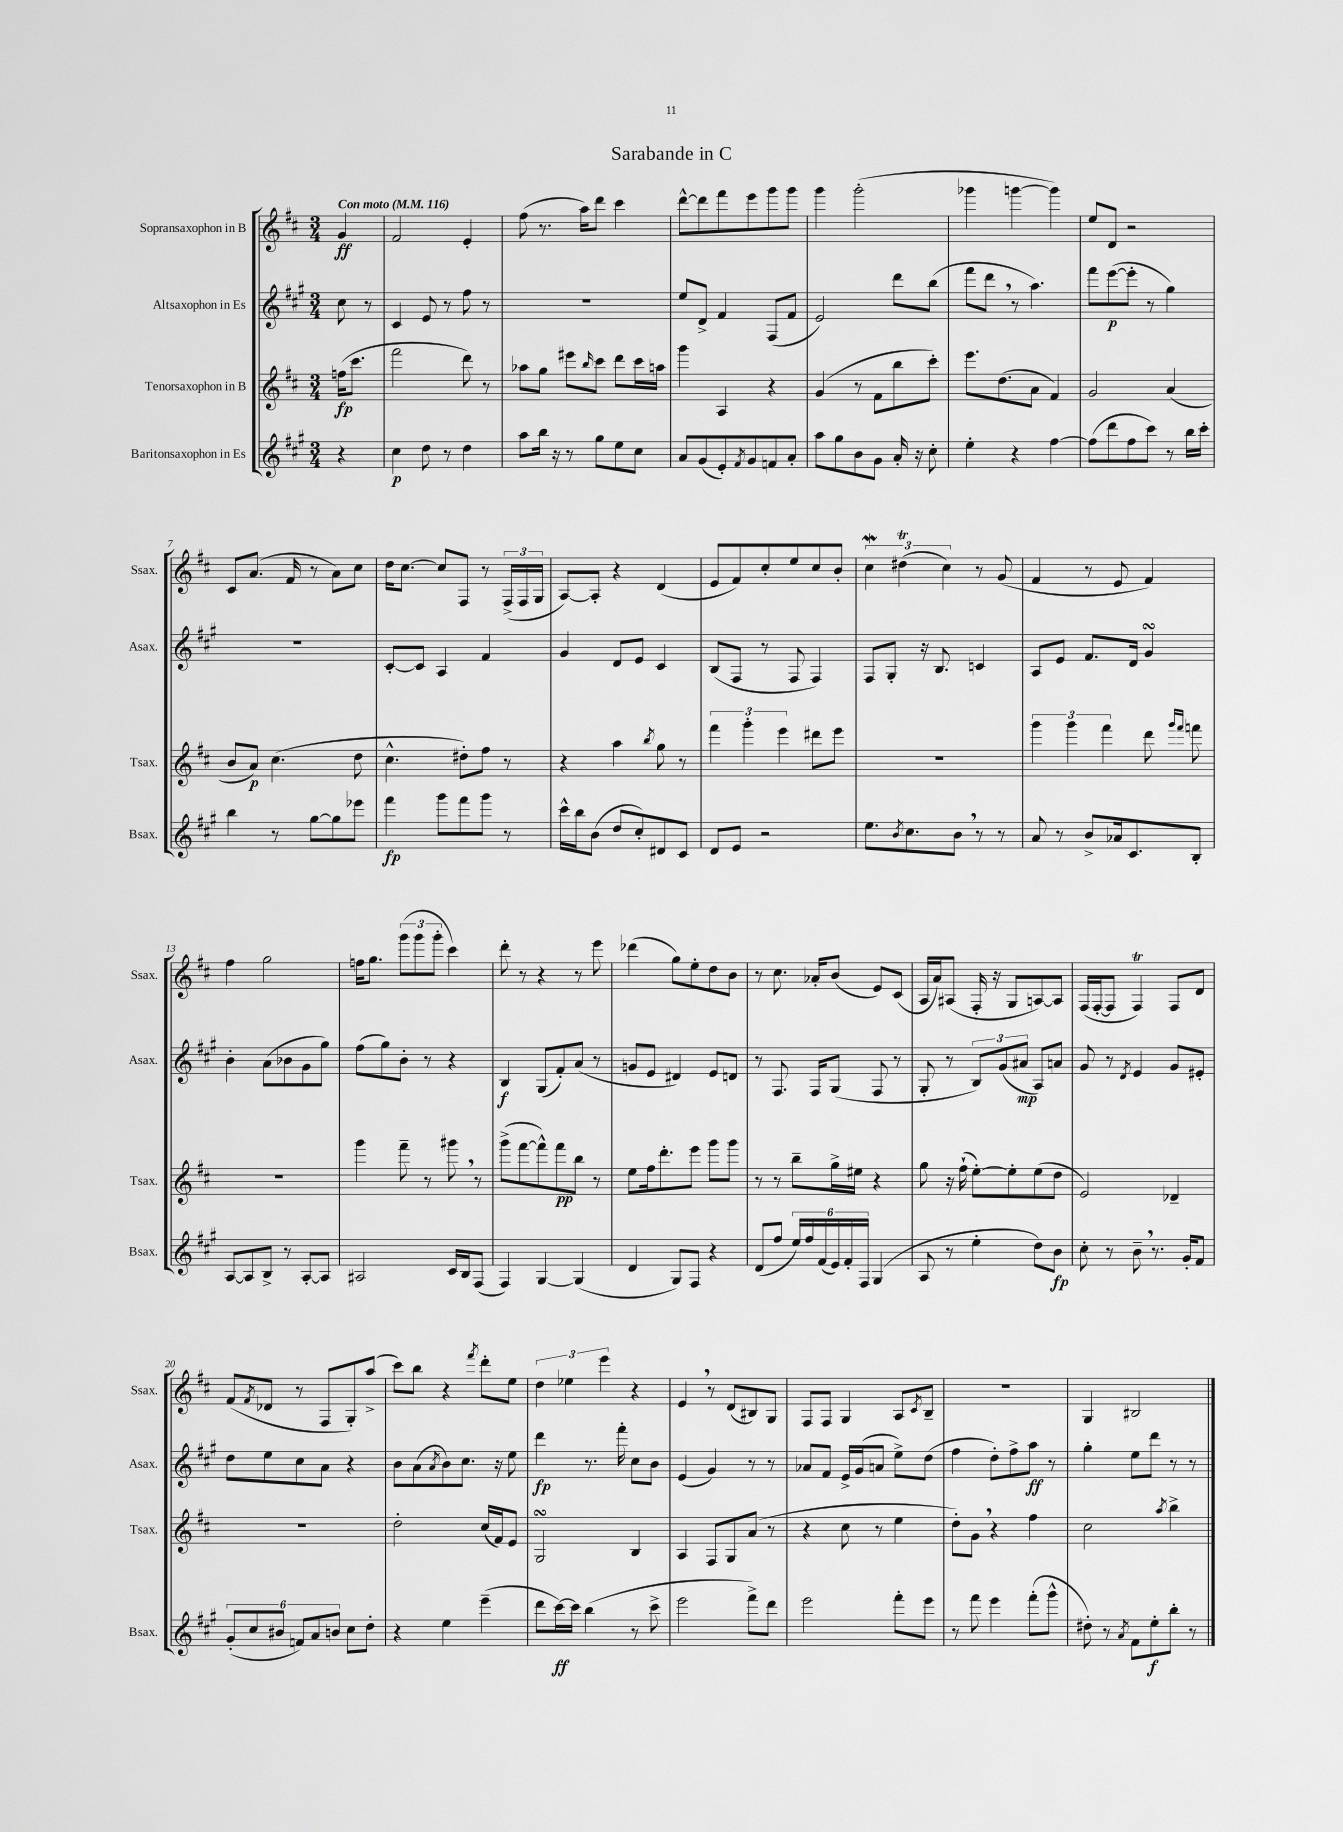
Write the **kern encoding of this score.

**kern	**dynam	**kern	**dynam	**kern	**dynam	**kern	**dynam
*part4	*part4	*part3	*part3	*part2	*part2	*part1	*part1
*staff4	*staff4	*staff3	*staff3	*staff2	*staff2	*staff1	*staff1
*I"Baritonsaxophon in Es	*	*I"Tenorsaxophon in B	*	*I"Altsaxophon in Es	*	*I"Sopransaxophon in B	*
*I'Bsax.	*	*I'Tsax.	*	*I'Asax.	*	*I'Ssax.	*
*clefG2	*	*clefG2	*	*clefG2	*	*clefG2	*
*k[f#c#g#]	*	*k[f#c#]	*	*k[f#c#g#]	*	*k[f#c#]	*
*M3/4	*	*M3/4	*	*M3/4	*	*M3/4	*
*MM116	*	*MM116	*	*MM116	*	*MM116	*
=	=	=	=	=	=	=	=
!	!	!	!	!	!	!LO:TX:a:B:t=Con moto	!
4r	.	(16ffn\KL	fp	8cc#\	.	4g/	ff
.	.	8.ccc#\J	.	.	.	.	.
.	.	.	.	8r	.	.	.
=1	=1	=1	=1	=1	=1	=1	=1
4cc#\	p	2fff#\	.	4c#/	.	2f#/	.
8dd\	.	.	.	8e/	.	.	.
8r	.	.	.	8r	.	.	.
4dd\	.	8ddd\)	.	8ff#\	.	4e'/	.
.	.	8r	.	8r	.	.	.
=2	=2	=2	=2	=2	=2	=2	=2
8aa\L	.	8aa-X\L	.	2.r	.	(8ff#\	.
16bb\Jk	.	8gg\J	.	.	.	8.r	.
16r	.	.	.	.	.	.	.
8r	.	8eee#X\L	.	.	.	.	.
.	.	.	.	.	.	16aa\KL)	.
.	.	16qqbb/	.	.	.	.	.
8gg#\L	.	8ccc#\J	.	.	.	8ddd\J	.
8ee\	.	8ddd\L	.	.	.	4ccc#\	.
8cc#\J	.	16ccc#\L	.	.	.	.	.
.	.	16aan\JJ	.	.	.	.	.
=3	=3	=3	=3	=3	=3	=3	=3
8a/L	.	4ggg\	.	8ee/L	.	[8ddd^^\L	.
(8g#/	.	.	.	8d^/J	.	8ddd\]	.
8e'/)	.	4A/	.	4f#/	.	8fff#\	.
8qf#/	.	.	.	.	.	.	.
8g#/	.	.	.	.	.	8eee\	.
8fn/	.	4r	.	(8F#/L	.	8ggg\	.
8a'/J	.	.	.	8f#/J	.	8ggg\J	.
=4	=4	=4	=4	=4	=4	=4	=4
8aa\L	.	(4g/	.	2e/)	.	4ggg\	.
8gg#\	.	.	.	.	.	.	.
8b\	.	8r	.	.	.	(2ggg'\	.
8g#\J	.	8f#\L	.	.	.	.	.
16a'/	.	8bb\	.	8ddd\L	.	.	.
16r	.	.	.	.	.	.	.
8cc#'\	.	8ccc#'\J)	.	(8bb\J	.	.	.
=5	=5	=5	=5	=5	=5	=5	=5
4ee'\	.	8.eee\L	.	8fff#\L	.	4ggg-X\	.
.	.	.	.	8ddd,\J	.	.	.
.	.	(8.dd\	.	.	.	.	.
4r	.	.	.	8r	.	[4gggn\	.
.	.	8a\J	.	4.aa\)	.	.	.
[4ff#\	.	4f#/)	.	.	.	4ggg\])	.
=6	=6	=6	=6	=6	=6	=6	=6
(8ff#\L]	.	2g/	.	8fff#\L	.	8ee/L	.
8ddd\	.	.	.	([8eee\	p	8d/J	.
8ff#\	.	.	.	8eee'\J]	.	2r	.
8ccc#\J)	.	.	.	8r	.	.	.
8r	.	(4a/	.	4gg#\)	.	.	.
16bb\LL	.	.	.	.	.	.	.
16ccc#'\JJ	.	.	.	.	.	.	.
!!LO:LB:g=z
=7	=7	=7	=7	=7	=7	=7	=7
4bb\	.	8b/L	.	2.r	.	8c#/L	.
.	.	8a/J)	p	.	.	(8.a/J	.
8r	.	(4.cc#\	.	.	.	.	.
.	.	.	.	.	.	16f#/	.
[8gg#\L	.	.	.	.	.	8r	.
8gg#\]	.	.	.	.	.	8a\L)	.
8eee-X\J	.	8dd\	.	.	.	8cc#\J	.
=8	=8	=8	=8	=8	=8	=8	=8
4fff#\	fp	4.cc#^^\	.	[8c#'/L	.	16dd\KL	.
.	.	.	.	.	.	[8.cc#\J	.
.	.	.	.	8c#/J]	.	.	.
8ggg#\L	.	.	.	4A/	.	8cc#/L]	.
8fff#\	.	8dd#X'\L)	.	.	.	8F#/J	.
8ggg#\J	.	8ff#\J	.	4f#/	.	8r	.
8r	.	8r	.	.	.	(24F#^/LL	.
.	.	.	.	.	.	24F#/	.
.	.	.	.	.	.	24G/JJ	.
=9	=9	=9	=9	=9	=9	=9	=9
16ccc#^^\LL	.	4r	.	4g#/	.	[8A/L)	.
16bb\J	.	.	.	.	.	.	.
(8b\J	.	.	.	.	.	8A'/J]	.
8dd/L	.	4aa\	.	8d/L	.	4r	.
8cc#'/)	.	.	.	8e/J	.	.	.
.	.	8qbb/	.	.	.	.	.
8d#X/	.	8gg\	.	4c#/	.	(4d/	.
8c#/J	.	8r	.	.	.	.	.
=10	=10	=10	=10	=10	=10	=10	=10
8d/L	.	6fff#\	.	(8B/L	.	8e/L	.
8e/J	.	.	.	8F#/J	.	8f#/)	.
.	.	6ggg'\	.	.	.	.	.
2r	.	.	.	8r	.	8cc#'/	.
.	.	6eee\	.	.	.	.	.
.	.	.	.	8F#/	.	8ee/	.
.	.	8ddd#X\L	.	4F#/)	.	8cc#/	.
.	.	8eee\J	.	.	.	8b'/J	.
=11	=11	=11	=11	=11	=11	=11	=11
8.ee\L	.	2.r	.	8F#/L	.	6cc#W\	.
.	.	.	.	8G#'/J	.	.	.
.	.	.	.	.	.	(6dd#Xt\	.
8qb/	.	.	.	.	.	.	.
8.cc#\	.	.	.	.	.	.	.
.	.	.	.	16r	.	.	.
.	.	.	.	8.B/	.	.	.
.	.	.	.	.	.	6cc#\)	.
8b,\J	.	.	.	.	.	.	.
8r	.	.	.	4cn/	.	8r	.
8r	.	.	.	.	.	(8g/	.
=12	=12	=12	=12	=12	=12	=12	=12
8a/	.	6ggg\	.	8A/L	.	4f#/	.
8r	.	.	.	8e/J	.	.	.
.	.	6ggg\	.	.	.	.	.
8b^/L	.	.	.	8.f#/L	.	8r	.
.	.	6fff#\	.	.	.	.	.
16a-X/k	.	.	.	.	.	8e/	.
8.c#/	.	.	.	16d/Jk	.	.	.
.	.	8ddd\	.	4g#sSsS/	.	4f#/)	.
.	.	16qqggg/LL	.	.	.	.	.
.	.	16qqfff#/JJ	.	.	.	.	.
8B'/J	.	8fffn\	.	.	.	.	.
!!LO:LB:g=z
=13	=13	=13	=13	=13	=13	=13	=13
[8A/L	.	2.r	.	4b'\	.	4ff#\	.
8A/]	.	.	.	.	.	.	.
8B^/J	.	.	.	(8a\L	.	2gg\	.
8r	.	.	.	8b-X\	.	.	.
[8A'/L	.	.	.	8g#\	.	.	.
8A/J]	.	.	.	8gg#\J)	.	.	.
=14	=14	=14	=14	=14	=14	=14	=14
2A#X/	.	4ggg\	.	(8ff#\L	.	16ffn\KL	.
.	.	.	.	.	.	8.gg\J	.
.	.	.	.	8gg#\)	.	.	.
.	.	8fff#~\	.	8b'\J	.	(12ggg\L	.
.	.	.	.	.	.	12ggg\	.
.	.	8r	.	8r	.	.	.
.	.	.	.	.	.	12ggg'\J	.
16c#/LL	.	8ggg#X,\	.	4r	.	4ccc#\)	.
16B/J	.	.	.	.	.	.	.
(8F#/J	.	8r	.	.	.	.	.
=15	=15	=15	=15	=15	=15	=15	=15
4F#/)	.	(8ggg^\L	.	4B/	f	8ddd'\	.
.	.	[8fff#\	.	.	.	8r	.
[4G#/	.	8fff#^^\])	.	(8G#/L	.	4r	.
.	.	8fff#\	pp	8f#'/)	.	.	.
(4G#/]	.	8bb\J	.	(8a/J	.	8r	.
.	.	8r	.	8r	.	8eee\	.
=16	=16	=16	=16	=16	=16	=16	=16
4d/	.	8ee\L	.	8gn/L	.	(4ddd-X\	.
.	.	16ff#\k	.	8e/J	.	.	.
.	.	8.ddd'\	.	.	.	.	.
8G#/L)	.	.	.	4d#X/)	.	8gg\L)	.
8F#/J	.	8eee\J	.	.	.	8ee'\	.
4r	.	8ggg\L	.	8e/L	.	8dd\	.
.	.	8ggg\J	.	8dn/J	.	8b\J	.
=17	=17	=17	=17	=17	=17	=17	=17
(8d/L	.	8r	.	8r	.	8r	.
8ff#/J	.	8r	.	8.F#/	.	8.cc#\	.
24ee/LL)	.	8bb~\L	.	.	.	.	.
24ff#/	.	.	.	.	.	.	.
.	.	.	.	16F#/KL	.	16a-X'/KL	.
(24f#/	.	.	.	.	.	.	.
24e/)	.	16gg^\L	.	(8G#/J	.	(8b/J	.
24f#'/	.	.	.	.	.	.	.
.	.	16ee#X\JJ	.	.	.	.	.
24F#/JJ	.	.	.	.	.	.	.
(4G#/	.	4r	.	8F#/	.	8e/L)	.
.	.	.	.	8r	.	(8c#/J	.
=18	=18	=18	=18	=18	=18	=18	=18
8A/	.	8gg\	.	8G#'/	.	16A/LL	.
.	.	.	.	.	.	16a/J)	.
8r	.	16r	.	8r	.	(8A#X/J	.
.	.	(16ff#`\	.	.	.	.	.
4ee'\	.	[8ee'\L)	.	12B/L)	.	16F#'/	.
.	.	.	.	.	.	16r	.
.	.	.	.	(12g#/	.	.	.
.	.	8ee'\]	.	.	.	8G/L	.
.	.	.	.	12a#X/J	mp	.	.
8dd\L)	.	(8ee\	.	8A/L)	.	[8An/)	.
8b\J	fp	8dd\J	.	8an/J	.	8A/J]	.
=19	=19	=19	=19	=19	=19	=19	=19
8cc#'\	.	2e/)	.	8g#/	.	(16F#/LL	.
.	.	.	.	.	.	[16F#'/J	.
8r	.	.	.	8r	.	8F#/J]	.
.	.	.	.	8qd/	.	.	.
8b~,\	.	.	.	4e/	.	4F#t/)	.
8.r	.	.	.	.	.	.	.
.	.	4d-X~/	.	8g#/L	.	8F#/L	.
16g#'/KL	.	.	.	.	.	.	.
8f#/J	.	.	.	8e#X'/J	.	8d/J	.
!!LO:LB:g=z
=20	=20	=20	=20	=20	=20	=20	=20
(12g#'/L	.	2.r	.	8dd\L	.	(8f#/L	.
12cc#/	.	.	.	.	.	.	.
.	.	.	.	.	.	8qf#/	.
.	.	.	.	8ee\	.	8d-X/J	.
12b#X/J	.	.	.	.	.	.	.
12fn/L)	.	.	.	8cc#\	.	8r	.
12a/	.	.	.	.	.	.	.
.	.	.	.	8a\J	.	8F#/L	.
12bn/J	.	.	.	.	.	.	.
8cc#\L	.	.	.	4r	.	8G'/)	.
8dd'\J	.	.	.	.	.	(8aa^/J	.
=21	=21	=21	=21	=21	=21	=21	=21
4r	.	2dd'\	.	8b\L	.	8ccc#\L)	.
.	.	.	.	(8a\	.	8bb\J	.
.	.	.	.	8qa/	.	.	.
4ee\	.	.	.	8b\)	.	4r	.
.	.	.	.	8.cc#\J	.	.	.
.	.	.	.	.	.	8qfff#/	.
(4eee~\	.	(16cc#/LL	.	.	.	8ddd'\L	.
.	.	16f#/J)	.	16r	.	.	.
.	.	8e/J	.	8ee\	.	8ee\J	.
=22	=22	=22	=22	=22	=22	=22	=22
8ddd\L	.	2GsSSs/	.	4ddd\	fp	6dd\	.
[16ccc#\L)	ff	.	.	.	.	.	.
.	.	.	.	.	.	6ee-X\	.
16ccc#\JJ]	.	.	.	.	.	.	.
(4bb\	.	.	.	8.r	.	.	.
.	.	.	.	.	.	6eee\	.
.	.	.	.	16fff#'\	.	.	.
8r	.	4B/	.	8cc#\L	.	4r	.
8ccc#^\	.	.	.	8b\J	.	.	.
=23	=23	=23	=23	=23	=23	=23	=23
2eee\	.	4A/	.	(4e/	.	4e,/	.
.	.	8F#/L	.	4g#/)	.	8r	.
.	.	8G/	.	.	.	(8d/L	.
8fff#^\L)	.	(8a/J	.	8r	.	8B#X/)	.
8ddd\J	.	8r	.	8r	.	8G/J	.
=24	=24	=24	=24	=24	=24	=24	=24
2eee\	.	4r	.	8a-X/L	.	8F#/L	.
.	.	.	.	8f#/J	.	8F#/J	.
.	.	8cc#\	.	16e^/LL	.	4G/	.
.	.	.	.	(16g#/J	.	.	.
.	.	8r	.	8an/J	.	.	.
8fff#'\L	.	4ee\	.	8ee^\L)	.	8A/L	.
.	.	.	.	.	.	8qc#/	.
8eee\J	.	.	.	(8dd\J	.	8B~/J	.
=25	=25	=25	=25	=25	=25	=25	=25
8r	.	8dd'\L)	.	4ff#\	.	2.r	.
8fff#\	.	8g,\J	.	.	.	.	.
4eee\	.	4r	.	8dd'\L)	.	.	.
.	.	.	.	8ff#^\	.	.	.
(8fff#'\L	.	4ff#\	.	8aa\J	ff	.	.
8ggg#^^\J	.	.	.	8r	.	.	.
=26	=26	=26	=26	=26	=26	=26	=26
8dd#X'\)	.	2cc#\	.	4gg#'\	.	4G/	.
8r	.	.	.	.	.	.	.
8qa/	.	.	.	.	.	.	.
8f#\L	.	.	.	8ee\L	.	2B#X/	.
8ee'\	f	.	.	8ddd\J	.	.	.
.	.	8qaa/	.	.	.	.	.
8bb'\J	.	4bb^\	.	8r	.	.	.
8r	.	.	.	8r	.	.	.
==	==	==	==	==	==	==	==
*-	*-	*-	*-	*-	*-	*-	*-
